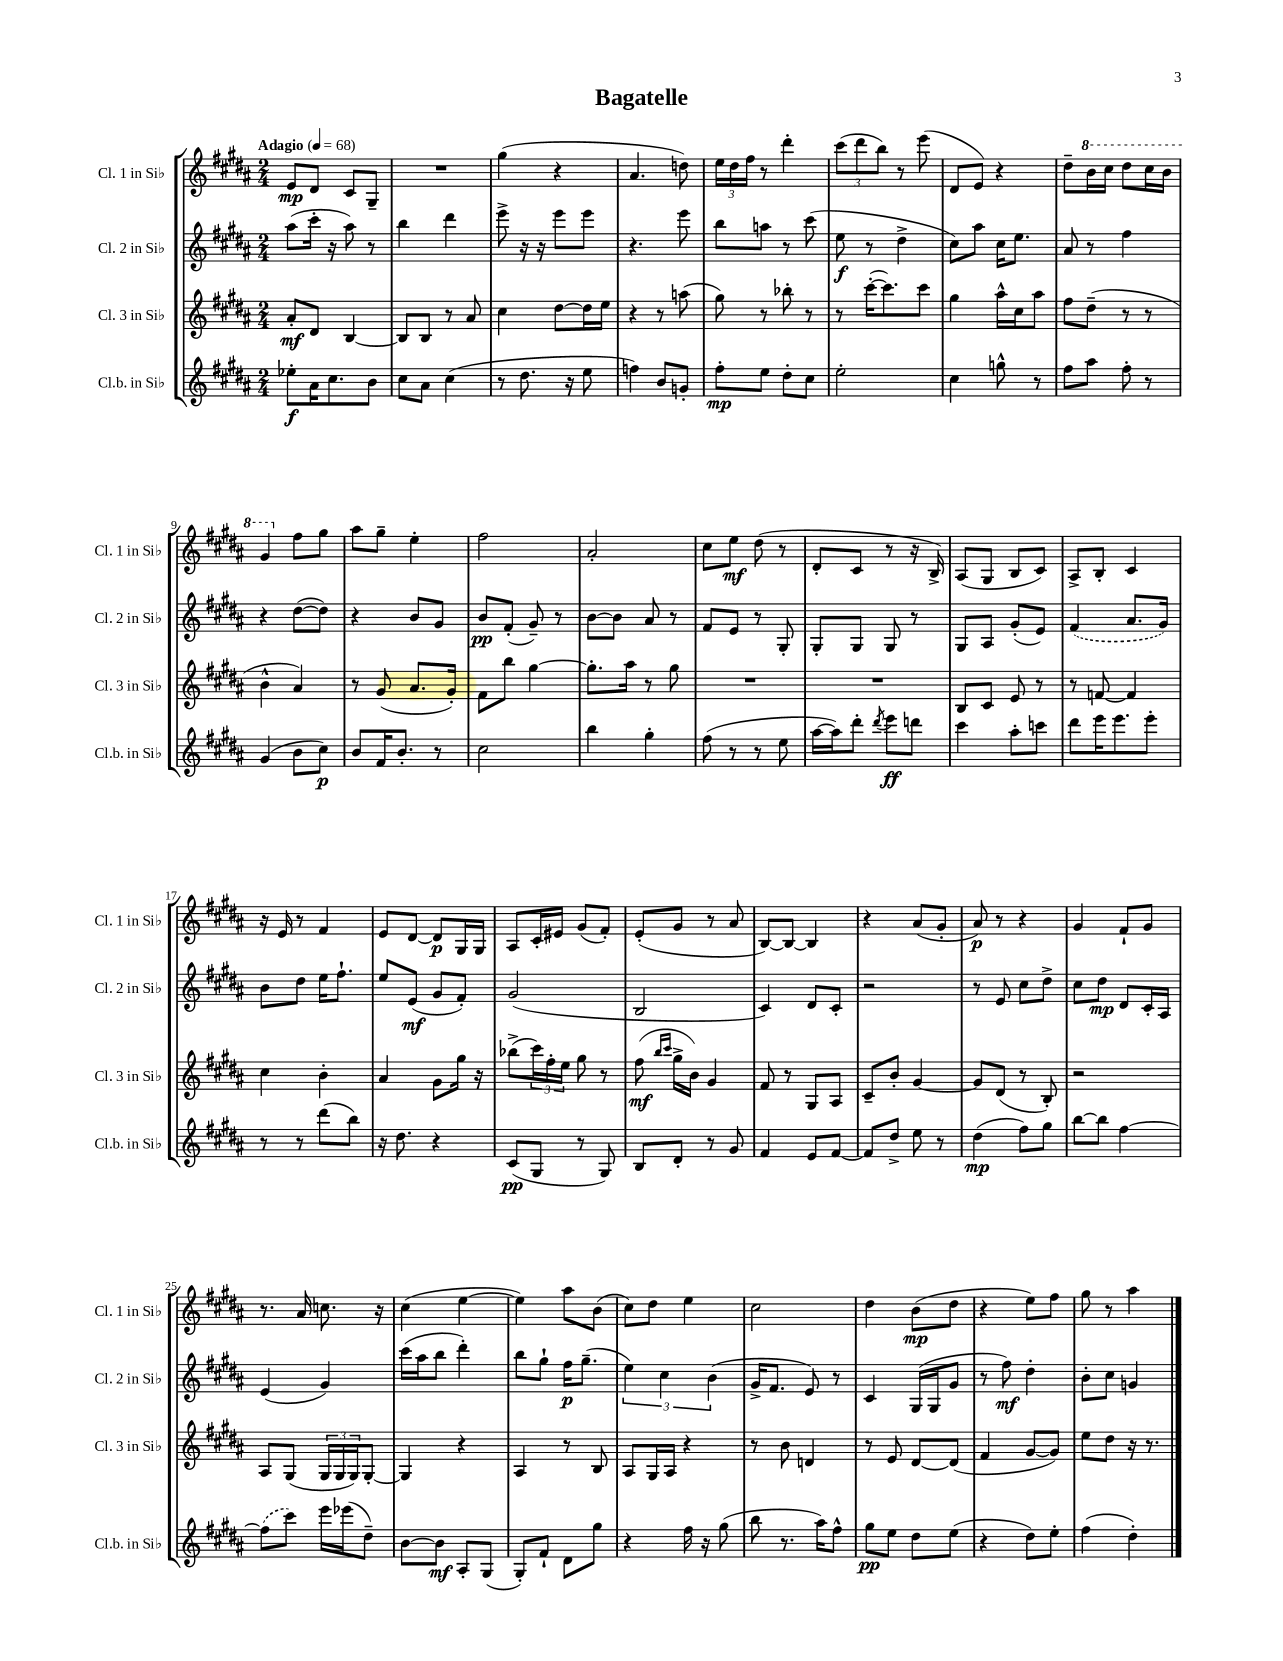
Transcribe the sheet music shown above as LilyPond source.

\header { title = "Bagatelle" }
<<
\new StaffGroup <<
\new Staff = "s0" \with { instrumentName = "Cl. 1 in Sib" shortInstrumentName = "Cl. 1 in Sib" } {
    \clef treble \key b \major \numericTimeSignature \time 2/4 \tempo "Adagio" 4 = 68
    e'8\mp dis'8 cis'8 gis8-- |
    R2 |
    gis''4( r4 |
    ais'4. d''8) |
    \tuplet 3/2 { e''16 dis''16 fis''16 } r8 dis'''4-. |
    \tuplet 3/2 { cis'''8( dis'''8 b''8) } r8 e'''8( |
    dis'8 e'8) r4 |
    dis''8-- \ottava #1 b''16 cis'''16 dis'''8 cis'''16 b''16 |
    gis''4 \ottava #0 fis''8 gis''8 |
    ais''8 gis''8-- e''4-. |
    fis''2 |
    ais'2-. |
    cis''8 e''8\mf dis''8( r8 |
    dis'8-. cis'8 r8 r16 b16->) |
    ais8( gis8 b8 cis'8) |
    ais8-> b8-. cis'4 |
    r16 e'16 r8 fis'4 |
    e'8 dis'8~ dis'8\p gis16 gis16 |
    ais8 cis'16-. eis'16 gis'8( fis'8-.) |
    e'8-.( gis'8 r8 ais'8 |
    b8~) b8~ b4 |
    r4 ais'8( gis'8-. |
    ais'8\p) r8 r4 |
    gis'4 fis'8-! gis'8 |
    r8. ais'16 c''8. r16 |
    cis''4( e''4~ |
    e''4) ais''8 b'8( |
    cis''8) dis''8 e''4 |
    cis''2 |
    dis''4 b'8\mp( dis''8 |
    r4 e''8) fis''8 |
    gis''8 r8 ais''4 \bar "|." |
}
\new Staff = "s1" \with { instrumentName = "Cl. 2 in Sib" shortInstrumentName = "Cl. 2 in Sib" } {
    \clef treble \key b \major \numericTimeSignature \time 2/4
    ais''8( cis'''16-. r16 ais''8) r8 |
    b''4 dis'''4 |
    e'''8-> r16 r16 e'''8 e'''8 |
    r4. e'''8 |
    b''8 a''8 r8 cis'''8( |
    e''8\f r8 dis''4-> |
    cis''8) ais''8 cis''16 e''8. |
    ais'8 r8 fis''4 |
    r4 dis''8~( dis''8) |
    r4 b'8 gis'8 |
    b'8\pp fis'8-.( gis'8--) r8 |
    b'8~ b'8 ais'8 r8 |
    fis'8 e'8 r8 gis8-. |
    gis8-. gis8 gis8 r8 |
    gis8 ais8 gis'8-.( e'8) |
    \once \slurDashed fis'4( ais'8. gis'16) |
    b'8 dis''8 e''16 fis''8.-! |
    e''8 e'8\mf( gis'8 fis'8-.) |
    gis'2( |
    b2 |
    cis'4) dis'8 cis'8-. |
    r2 |
    r8 e'8 cis''8 dis''8-> |
    cis''8 dis''8\mp dis'8 cis'16-. ais16 |
    e'4( gis'4) |
    cis'''16( ais''16 b''8 dis'''4-.) |
    b''8 gis''8-! fis''16\p gis''8.--( |
    \tuplet 3/2 { e''4) cis''4 b'4( } |
    gis'16-> fis'8. e'8) r8 |
    cis'4 gis16( gis16 gis'8 |
    r8 fis''8\mf) dis''4-. |
    b'8-. cis''8 g'4 \bar "|." |
}
\new Staff = "s2" \with { instrumentName = "Cl. 3 in Sib" shortInstrumentName = "Cl. 3 in Sib" } {
    \clef treble \key b \major \numericTimeSignature \time 2/4
    ais'8-.\mf dis'8 b4~ |
    b8 b8 r8 ais'8 |
    cis''4 dis''8~ dis''16 e''16 |
    r4 r8 a''8( |
    gis''8) r8 bes''8-. r8 |
    r8 cis'''16~-.( cis'''8.) cis'''8 |
    gis''4 ais''16-^ cis''16 ais''8 |
    fis''8 dis''8--( r8 r8 |
    b'4-^ ais'4) |
    r8 gis'8( ais'8. gis'16-.) |
    fis'8 b''8 gis''4~ |
    gis''8.-. ais''16 r8 gis''8 |
    R2 |
    R2 |
    b8 cis'8 e'8 r8 |
    r8 f'8~ f'4 |
    cis''4 b'4-. |
    ais'4 gis'8 gis''16 r16 |
    bes''8->( \tuplet 3/2 { cis'''16) fis''16-. e''16 } gis''8 r8 |
    fis''8\mf( \grace { b''16 cis'''16 } gis''16-> b'16) gis'4 |
    fis'8 r8 gis8 ais8 |
    cis'8-- b'8-. gis'4~ |
    gis'8 dis'8( r8 b8-.) |
    r2 |
    ais8 gis8( \tuplet 3/2 { gis16 gis16 gis16) } gis8~-. |
    gis4 r4 |
    ais4 r8 b8 |
    ais8 gis16 ais16 r4 |
    r8 b'8 d'4 |
    r8 e'8 dis'8~ dis'8( |
    fis'4 gis'8~ gis'8) |
    e''8 dis''8 r16 r8. \bar "|." |
}
\new Staff = "s3" \with { instrumentName = "Cl.b. in Sib" shortInstrumentName = "Cl.b. in Sib" } {
    \clef treble \key b \major \numericTimeSignature \time 2/4
    ees''8-.\f ais'16 cis''8. b'8 |
    cis''8 ais'8 cis''4( |
    r8 dis''8. r16 e''8 |
    f''4) b'8 g'8-. |
    fis''8-.\mp e''8 dis''8-. cis''8 |
    e''2-. |
    cis''4 g''8-^ r8 |
    fis''8 ais''8 fis''8-. r8 |
    gis'4( b'8 cis''8\p) |
    b'8 fis'16 b'8.-. r8 |
    cis''2 |
    b''4 gis''4-. |
    fis''8( r8 r8 e''8 |
    ais''16~ ais''16) dis'''8-. \acciaccatura { dis'''8 } e'''8\ff d'''8 |
    cis'''4 ais''8-. c'''8 |
    dis'''8 e'''16 e'''8. e'''8-. |
    r8 r8 dis'''8( b''8) |
    r16 dis''8. r4 |
    cis'8\pp( gis8 r8 gis8) |
    b8 dis'8-. r8 gis'8 |
    fis'4 e'8 fis'8~ |
    fis'8 dis''8-> e''8 r8 |
    dis''4\mp( fis''8) gis''8 |
    b''8~ b''8 fis''4~ |
    \once \slurDashed fis''8( cis'''8) e'''16 ees'''16( dis''8--) |
    b'8~ b'8\mf ais8-. gis8( |
    gis8-.) fis'8-! dis'8 gis''8 |
    r4 fis''16 r16 gis''8( |
    b''8 r8. ais''16) fis''8-^ |
    gis''8\pp e''8 dis''8 e''8( |
    r4 dis''8) e''8-. |
    fis''4( dis''4-.) \bar "|." |
}
>>
>>
